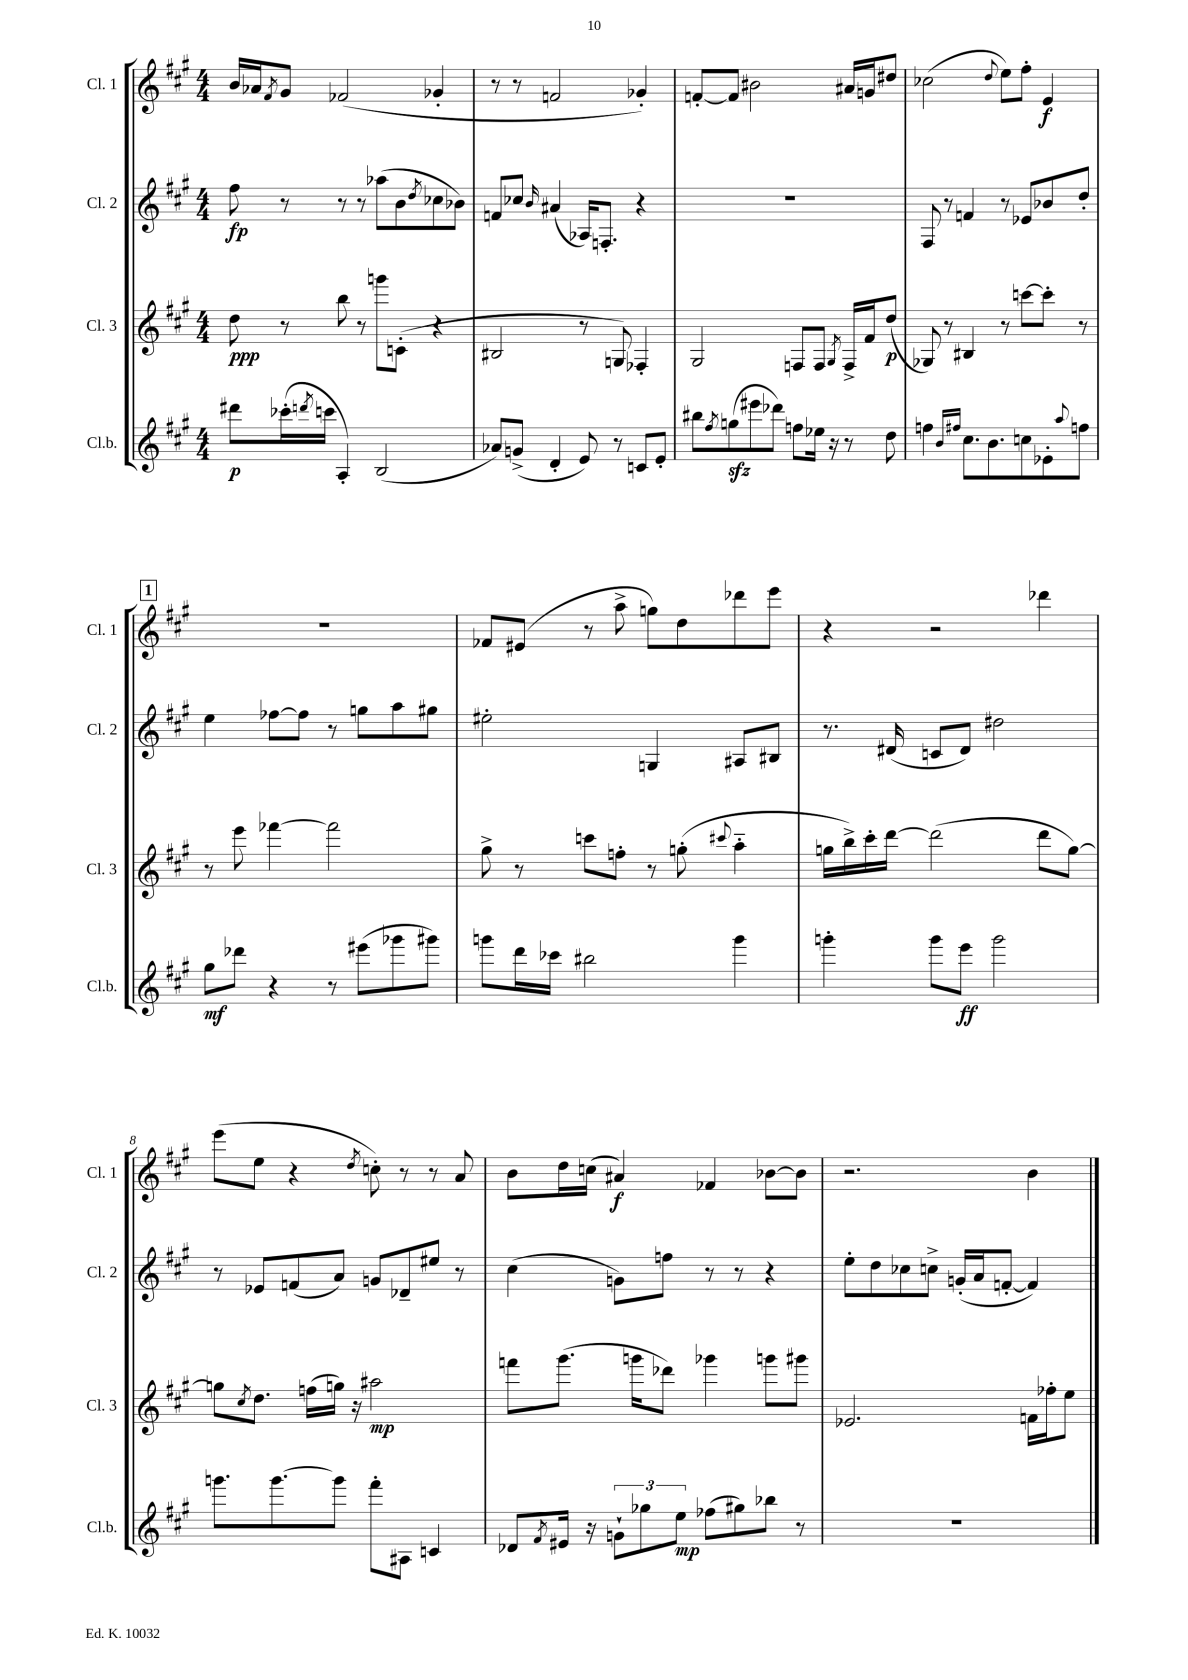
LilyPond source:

<<
\new StaffGroup <<
\new Staff = "s0" \with { instrumentName = "Cl. 1" shortInstrumentName = "Cl. 1" } {
    \clef treble \key a \major \numericTimeSignature \time 4/4
    b'16 aes'16 \acciaccatura { fis'8 } gis'8 fes'2( ges'4-. |
    r8 r8 f'2 ges'4-.) |
    f'8~-. f'8 bis'2 ais'16 g'16 dis''8 |
    ces''2( \appoggiatura { d''8 } e''8) fis''8-. e'4\f |
    \mark \markup { \box "1" } R1 |
    fes'8 eis'8( r8 a''8-> g''8) d''8 des'''8 e'''8 |
    r4 r2 des'''4 |
    e'''8( e''8 r4 \acciaccatura { d''8 } c''8-.) r8 r8 a'8 |
    b'8 d''16 c''16( ais'4\f) fes'4 bes'8~ bes'8 |
    r2. b'4 \bar "|." |
}
\new Staff = "s1" \with { instrumentName = "Cl. 2" shortInstrumentName = "Cl. 2" } {
    \clef treble \key a \major \numericTimeSignature \time 4/4
    fis''8\fp r8 r8 r8 aes''8( b'8 \acciaccatura { d''8 } ces''8 bes'8) |
    f'8 ces''8 \grace { b'16 } ais'4( aes16) f8.-. r4 |
    R1 |
    fis8 r8 f'4 r8 ees'8 bes'8 d''8-. |
    \mark \markup { \box "1" } e''4 fes''8~ fes''8 r8 g''8 a''8 gis''8 |
    eis''2-. g4 ais8 bis8 |
    r8. dis'16( c'8 dis'8) dis''2 |
    r8 ees'8 f'8( a'8) g'8 des'8-- eis''8 r8 |
    cis''4( g'8) f''8 r8 r8 r4 |
    e''8-. d''8 ces''8 c''8-> g'16-.( a'16 f'8~-. f'4) \bar "|." |
}
\new Staff = "s2" \with { instrumentName = "Cl. 3" shortInstrumentName = "Cl. 3" } {
    \clef treble \key a \major \numericTimeSignature \time 4/4
    d''8\ppp r8 b''8 r8 g'''8 c'8-.( r4 |
    bis2 r8 g8) fes4-. |
    gis2 f8 f8 \acciaccatura { gis8 } f16-> fis'16 d''8\p( |
    ges8) r8 bis4 r8 c'''8~ c'''8-. r8 |
    \mark \markup { \box "1" } r8 e'''8 fes'''4~ fes'''2 |
    gis''8-> r8 c'''8 f''8-. r8 g''8-.( \appoggiatura { cis'''8 } a''4-_ |
    g''16 b''16->) cis'''16-. d'''16~ d'''2( d'''8 g''8~) |
    g''8 \acciaccatura { cis''8 } d''8. f''16( g''16) r16 ais''2\mp |
    f'''8 gis'''8.( g'''16 des'''8) ges'''4 g'''8 gis'''8 |
    ees'2. f'16 fes''16-. e''8 \bar "|." |
}
\new Staff = "s3" \with { instrumentName = "Cl.b." shortInstrumentName = "Cl.b." } {
    \clef treble \key a \major \numericTimeSignature \time 4/4
    dis'''8\p ces'''16-.( \acciaccatura { d'''8 } c'''16 a4-.) b2( |
    aes'8) g'8->( d'4-. e'8) r8 c'8 e'8-. |
    bis''8 \acciaccatura { fis''8 } g''8\sfz( eis'''8 des'''8) f''8 ees''16 r16 r8 d''8 |
    f''4 \grace { b'16 fis''16 } cis''8. b'8. c''8 ees'8-. \appoggiatura { a''8 } f''8 |
    \mark \markup { \box "1" } gis''8\mf des'''8 r4 r8 eis'''8( ges'''8 gis'''8) |
    g'''8 d'''16 ces'''16 bis''2 g'''4 |
    g'''4-. g'''8 e'''8\ff g'''2 |
    g'''8. g'''8.~ g'''8 fis'''8-. ais8 c'4 |
    des'8 \acciaccatura { fis'8 } eis'16 r16 \tuplet 3/2 { g'8-! ges''8 e''8\mp } fes''8( gis''8) bes''8 r8 |
    R1 \bar "|." |
}
>>
>>
